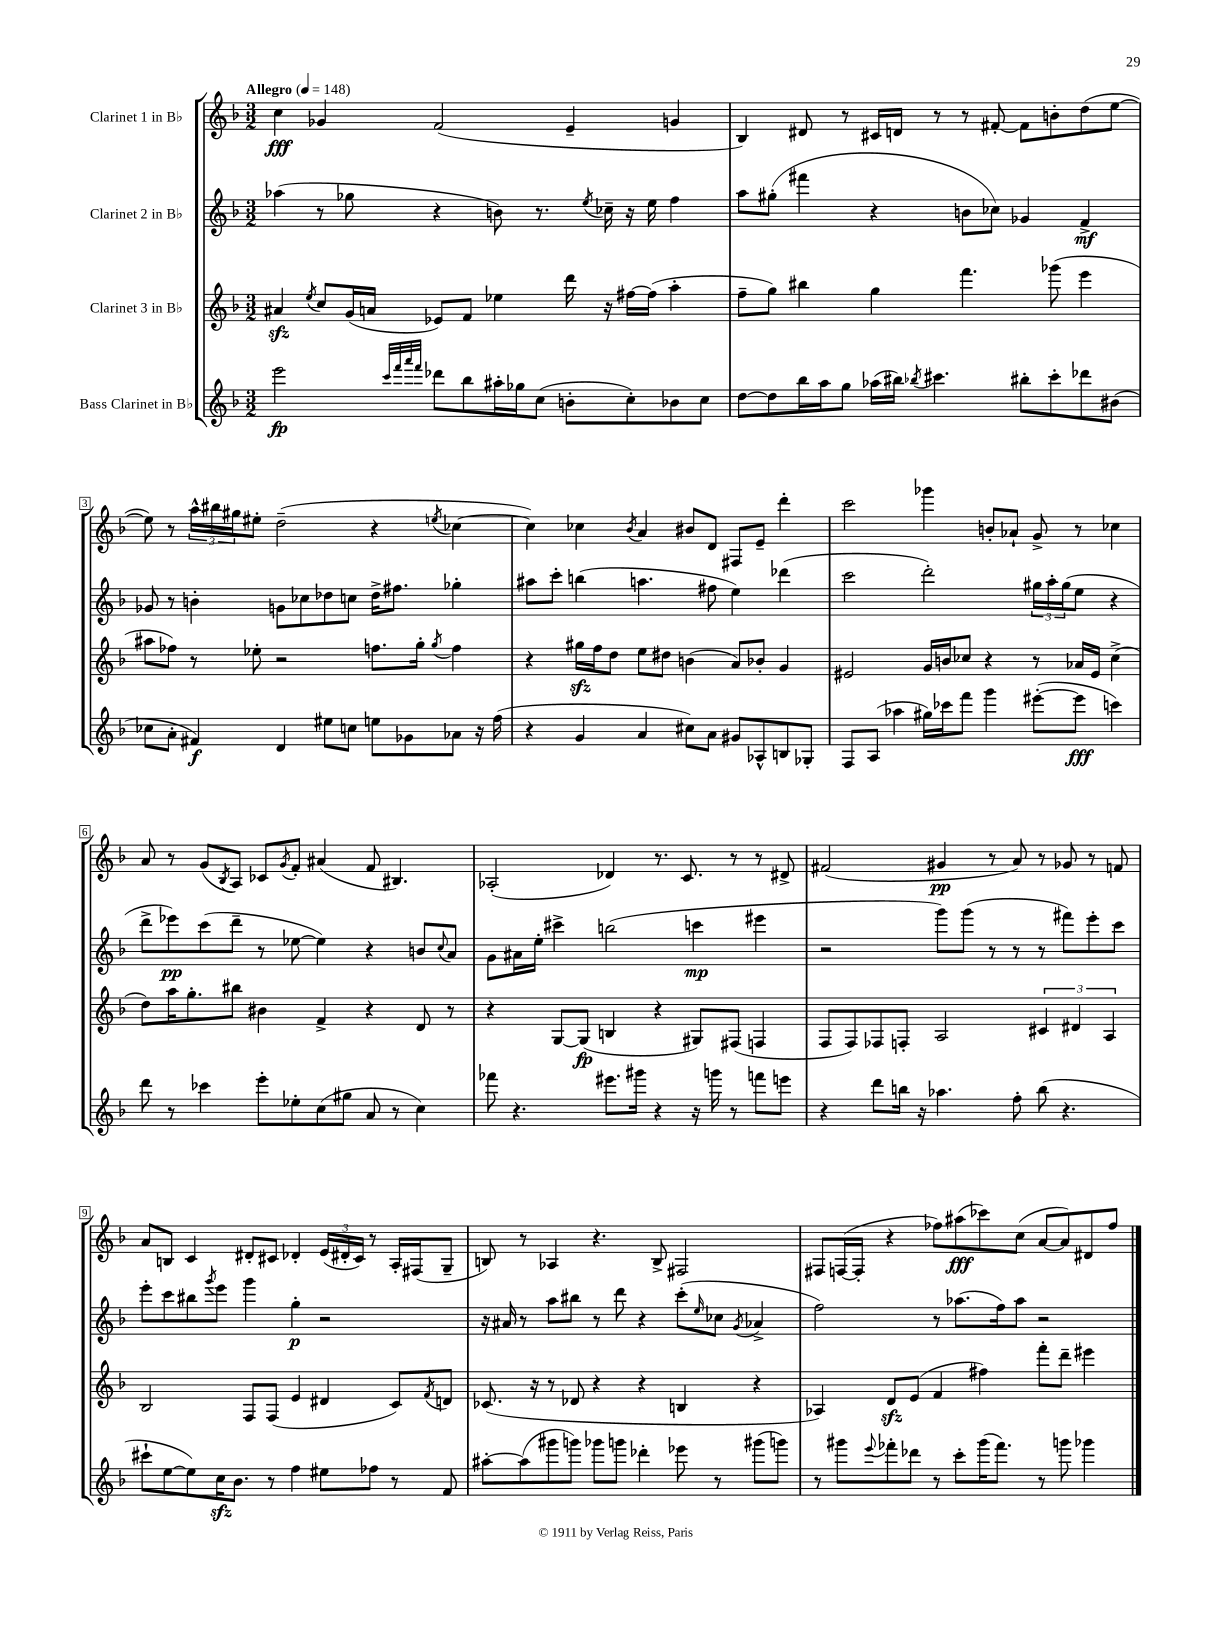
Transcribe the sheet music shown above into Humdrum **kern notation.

**kern	**dynam	**kern	**dynam	**kern	**dynam	**kern	**dynam
*part4	*part4	*part3	*part3	*part2	*part2	*part1	*part1
*staff4	*staff4	*staff3	*staff3	*staff2	*staff2	*staff1	*staff1
*I"Bass Clarinet in B♭	*	*I"Clarinet 3 in B♭	*	*I"Clarinet 2 in B♭	*	*I"Clarinet 1 in B♭	*
*clefG2	*	*clefG2	*	*clefG2	*	*clefG2	*
*k[b-]	*	*k[b-]	*	*k[b-]	*	*k[b-]	*
*M3/2	*	*M3/2	*	*M3/2	*	*M3/2	*
*MM148	*	*MM148	*	*MM148	*	*MM148	*
=1	=1	=1	=1	=1	=1	=1	=1
!	!	!	!	!	!	!LO:TX:a:B:t=Allegro	!
2eee\	fp	4a#Xzz/	.	(4aa-X\	.	4cc\	fff
.	.	8qee/	.	.	.	.	.
.	.	8cc/L	.	8r	.	4g-X/	.
.	.	(16g/L	.	8gg-X\	.	.	.
.	.	16an/JJ	.	.	.	.	.
32qqccc/LLL	.	.	.	.	.	.	.
32qqfff/	.	.	.	.	.	.	.
32qqaaa/	.	.	.	.	.	.	.
32qqfff/JJJ	.	.	.	.	.	.	.
8ddd-X\L	.	8e-X/L)	.	4r	.	(2f/	.
8bb-\	.	8f/J	.	.	.	.	.
16aa#X'\L	.	4ee-X\	.	8bn\)	.	.	.
16gg-X\J	.	.	.	.	.	.	.
(8cc\J	.	.	.	8.r	.	.	.
8bn'\L	.	16ddd\	.	.	.	4e~/	.
.	.	.	.	8qee/	.	.	.
.	.	16r	.	16cc-X~\	.	.	.
8cc'\)	.	[16ff#X\LL	.	16r	.	.	.
.	.	(16ff#\JJ]	.	16ee\	.	.	.
8b-X\	.	4aa'\	.	4ff\	.	4gn/	.
8cc\J	.	.	.	.	.	.	.
=2	=2	=2	=2	=2	=2	=2	=2
[8dd\L	.	8ff~\L	.	8aa\L	.	4B-/)	.
8dd\]	.	8gg\J)	.	(8gg#X'\J	.	.	.
16bb-\L	.	4bb#X\	.	4fff#X\	.	8d#X/	.
16aa\J	.	.	.	.	.	.	.
8gg\J	.	.	.	.	.	8r	.
(16aa-X\LL	.	4gg\	.	4r	.	16c#X/LL	.
16bb#X\JJ)	.	.	.	.	.	16dn/JJ	.
8qbb-X/	.	.	.	.	.	.	.
4.ccc#X\	.	.	.	.	.	8r	.
.	.	4.fff\	.	8bn\L	.	8r	.
.	.	.	.	8cc-X\J)	.	[8f#X'/	.
8bb#X'\L	.	.	.	4g-X/	.	8f#\L]	.
8ccc#'\	.	(8ggg-X\	.	.	.	8bn'\	.
8ddd-X\	.	4eee\	.	4f^/	mf	(8dd\	.
(8b#X\J	.	.	.	.	.	[8ee\J	.
!!LO:LB:g=z
=3	=3	=3	=3	=3	=3	=3	=3
8cc-X\L	.	8aa#X\L	.	8g-X/	.	8ee\])	.
8a'\J	.	8ff-X\J)	.	8r	.	8r	.
4f#X/)	f	8r	.	4bn'\	.	24aa^^\LL	.
.	.	.	.	.	.	24bb#X\	.
.	.	.	.	.	.	24gg#X\J	.
.	.	8ee-X'\	.	.	.	8ee#X'\J	.
4d/	.	2r	.	8gn\L	.	(2dd~\	.
.	.	.	.	8cc-X\	.	.	.
8ee#X\L	.	.	.	8dd-X\	.	.	.
8ccn\J	.	.	.	8ccn\J	.	.	.
8een\L	.	8.ffn\L	.	16dd-^\KL	.	4r	.
.	.	.	.	8.ff#X\J	.	.	.
8g-X\	.	.	.	.	.	.	.
.	.	16gg'\Jk	.	.	.	.	.
.	.	8qgg/	.	.	.	8qeen/	.
8a-X\J	.	4ff\	.	4gg-X'\	.	[4cc-X\	.
16r	.	.	.	.	.	.	.
(16ff\	.	.	.	.	.	.	.
=4	=4	=4	=4	=4	=4	=4	=4
4r	.	4r	.	8aa#X\L	.	4cc-\])	.
.	.	.	.	8ccc'\J	.	.	.
4g/	.	16gg#Xzz\LL	.	(4bbn\	.	4cc-X\	.
.	.	16ff\J	.	.	.	.	.
.	.	8dd\J	.	.	.	.	.
.	.	.	.	.	.	8qb-/	.
4a/	.	8ee\L	.	4.aan\	.	4a/	.
.	.	8dd#X\J	.	.	.	.	.
8cc#X\L)	.	(4bn\	.	.	.	8b#X/L	.
8a\J	.	.	.	8ff#X\	.	8d/J	.
8g#X/L	.	8a/L)	.	4ee\)	.	8F#X/L	.
8A-X^^/	.	8b-X'/J	.	.	.	8e~/J	.
8Bn/	.	4g/	.	(4ddd-X\	.	4ddd'\	.
8G-X'/J	.	.	.	.	.	.	.
=5	=5	=5	=5	=5	=5	=5	=5
8F/L	.	2e#X/	.	2ccc\	.	2ccc\	.
(8A/J	.	.	.	.	.	.	.
4aa-X\	.	.	.	.	.	.	.
16gg#X\LL)	.	16g/LL	.	2ddd'\)	.	4ggg-X\	.
16ccc-X\J	.	16bn/J	.	.	.	.	.
8fff\J	.	8cc-X/J	.	.	.	.	.
4ggg\	.	4r	.	.	.	8bn'/L	.
.	.	.	.	.	.	8a-X`/J	.
([8eee#X'\L	.	8r	.	24gg#X\LL	.	8g^/	.
.	.	.	.	24aa'\	.	.	.
.	.	.	.	(24gg#\J	.	.	.
8eee#\J]	fff	16a-X/LL	.	8ee\J	.	8r	.
.	.	16e#/JJ	.	.	.	.	.
4cccn\)	.	(4cc-^\	.	4r	.	4cc-X\	.
!!LO:LB:g=z
=6	=6	=6	=6	=6	=6	=6	=6
8ddd\	.	8dd\L)	.	8ddd^\L	.	8a/	.
8r	.	16aa\K	.	8eee-X\)	pp	8r	.
.	.	8.gg'\	.	.	.	.	.
4ccc-X\	.	.	.	(8ccc\	.	(8g/L	.
.	.	.	.	.	.	8qB-/	.
.	.	8bb#X\J	.	8ddd~\J	.	8A/J)	.
8eee'\L	.	4b#X\	.	8r	.	8c-X/L	.
.	.	.	.	.	.	8qg/	.
8ee-X'\	.	.	.	[8ee-X\	.	8f'/J	.
(8cc\	.	4f^/	.	4ee-\])	.	(4a#X/	.
8gg#X\J	.	.	.	.	.	.	.
8a/	.	4r	.	4r	.	8f/	.
8r	.	.	.	.	.	4.B#X/)	.
4cc\)	.	8d/	.	8bn/L	.	.	.
.	.	.	.	8qqcc/	.	.	.
.	.	8r	.	8a/J	.	.	.
=7	=7	=7	=7	=7	=7	=7	=7
8fff-X\	.	4r	.	8g\L	.	(2A-X'/	.
4.r	.	.	.	16a#X\L	.	.	.
.	.	.	.	16ee'\JJ	.	.	.
.	.	[8G/L	.	4ccc#X^\	.	.	.
.	.	(8G/J]	fp	.	.	.	.
8.eee#X\L	.	4Bn/	.	(2bbn\	.	4d-X/)	.
16ggg#X\Jk	.	.	.	.	.	.	.
4r	.	4r	.	.	.	8.r	.
.	.	.	.	.	.	8.c/	.
16r	.	8G#X/L)	.	4cccn\	mp	.	.
16gggn\	.	.	.	.	.	.	.
8r	.	(8F#X/J	.	.	.	8r	.
8fffn\L	.	4Fn/	.	4eee#X\	.	8r	.
8eeen\J	.	.	.	.	.	8d#X^/	.
=8	=8	=8	=8	=8	=8	=8	=8
4r	.	8F/L	.	2r	.	(2f#X/	.
.	.	8F/)	.	.	.	.	.
8ddd\L	.	8F-X/	.	.	.	.	.
16bbn\Jk	.	8Fn'/J	.	.	.	.	.
16r	.	.	.	.	.	.	.
4.aa-X\	.	2A/	.	8ggg\L)	.	4g#X/	pp
.	.	.	.	(8ggg\J	.	.	.
.	.	.	.	8r	.	8r	.
8ff'\	.	.	.	8r	.	8a/)	.
(8bb\	.	6c#X/	.	8r	.	8r	.
4.r	.	.	.	8fff#X\L)	.	8g-X/	.
.	.	6d#X/	.	.	.	.	.
.	.	.	.	8eee'\	.	8r	.
.	.	6A/	.	.	.	.	.
.	.	.	.	8ccc\J	.	8fn/	.
!!LO:LB:g=z
=9	=9	=9	=9	=9	=9	=9	=9
8ccc#X`\L	.	2B-/	.	8eee'\L	.	8a/L	.
[8ee\	.	.	.	8ccc\	.	8Bn/J	.
8ee\])	.	.	.	8bb#X\	.	4c/	.
.	.	.	.	8qggg/	.	.	.
16cczz\K	.	.	.	8eee\J	.	.	.
8.b-\J	.	.	.	.	.	.	.
.	.	8F/L	.	4ggg\	.	8d#X'/L	.
8r	.	(8F/J	.	.	.	8c#X/J	.
4ff\	.	4e/	.	4gg'\	p	4d-X'/	.
8ee#X\L	.	4d#X/	.	2r	.	(24e/LL	.
.	.	.	.	.	.	24d#X'/	.
.	.	.	.	.	.	24c#/JJ)	.
8ff-X\J	.	.	.	.	.	8r	.
8r	.	8c/L)	.	.	.	16A'/LL	.
.	.	.	.	.	.	(16F#X/J	.
.	.	8qf/	.	.	.	.	.
8f/	.	8dn/J	.	.	.	8G~/J	.
=10	=10	=10	=10	=10	=10	=10	=10
[8aa#X'\L	.	(8.c-X/	.	16r	.	8Bn/)	.
.	.	.	.	16a#X/	.	.	.
(8aa#\]	.	.	.	8r	.	8r	.
.	.	16r	.	.	.	.	.
8ggg#X\	.	8r	.	8aa\L	.	4A-X/	.
8gggn\J)	.	8d-X/	.	8bb#X\J	.	.	.
8ggg-X\L	.	4r	.	8r	.	4.r	.
8gggn\J	.	.	.	8ddd\	.	.	.
4ddd-X'\	.	4r	.	4r	.	.	.
.	.	.	.	.	.	8B^/	.
8eee-X\	.	4Bn/	.	(8ccc'\L	.	2F#X/	.
.	.	.	.	16qqee/	.	.	.
8r	.	.	.	8cc-X\J	.	.	.
.	.	.	.	8qg/	.	.	.
(8ggg#X\L	.	4r	.	4a-X^/	.	.	.
8gggn\J)	.	.	.	.	.	.	.
=11	=11	=11	=11	=11	=11	=11	=11
8r	.	4A-X/)	.	2ff\)	.	8F#X/L	.
8ggg#X\L	.	.	.	.	.	([16Fn/L	.
.	.	.	.	.	.	16F'/JJ]	.
8qqeee/	.	.	.	.	.	.	.
8fff-X'\	.	8dzz/L	.	.	.	4r	.
8ddd-X\J	.	(8e/J	.	.	.	.	.
8r	.	4f/	.	8r	.	8ff-X\L)	.
8ccc'\L	.	.	.	(8.aa-X\L	.	(8aa#X\	fff
(16ggg#\K	.	4ff#X\)	.	.	.	8ccc-X\)	.
8.fff-\J)	.	.	.	16ff\k)	.	.	.
.	.	.	.	8aa-\J	.	(8cc\J	.
8r	.	8fff'\L	.	2r	.	[8a/L	.
8gggn\	.	8ddd~\J	.	.	.	8a/])	.
4ggg-X\	.	4eee#X\	.	.	.	8d#X/	.
.	.	.	.	.	.	8ff-/J	.
==	==	==	==	==	==	==	==
*-	*-	*-	*-	*-	*-	*-	*-
